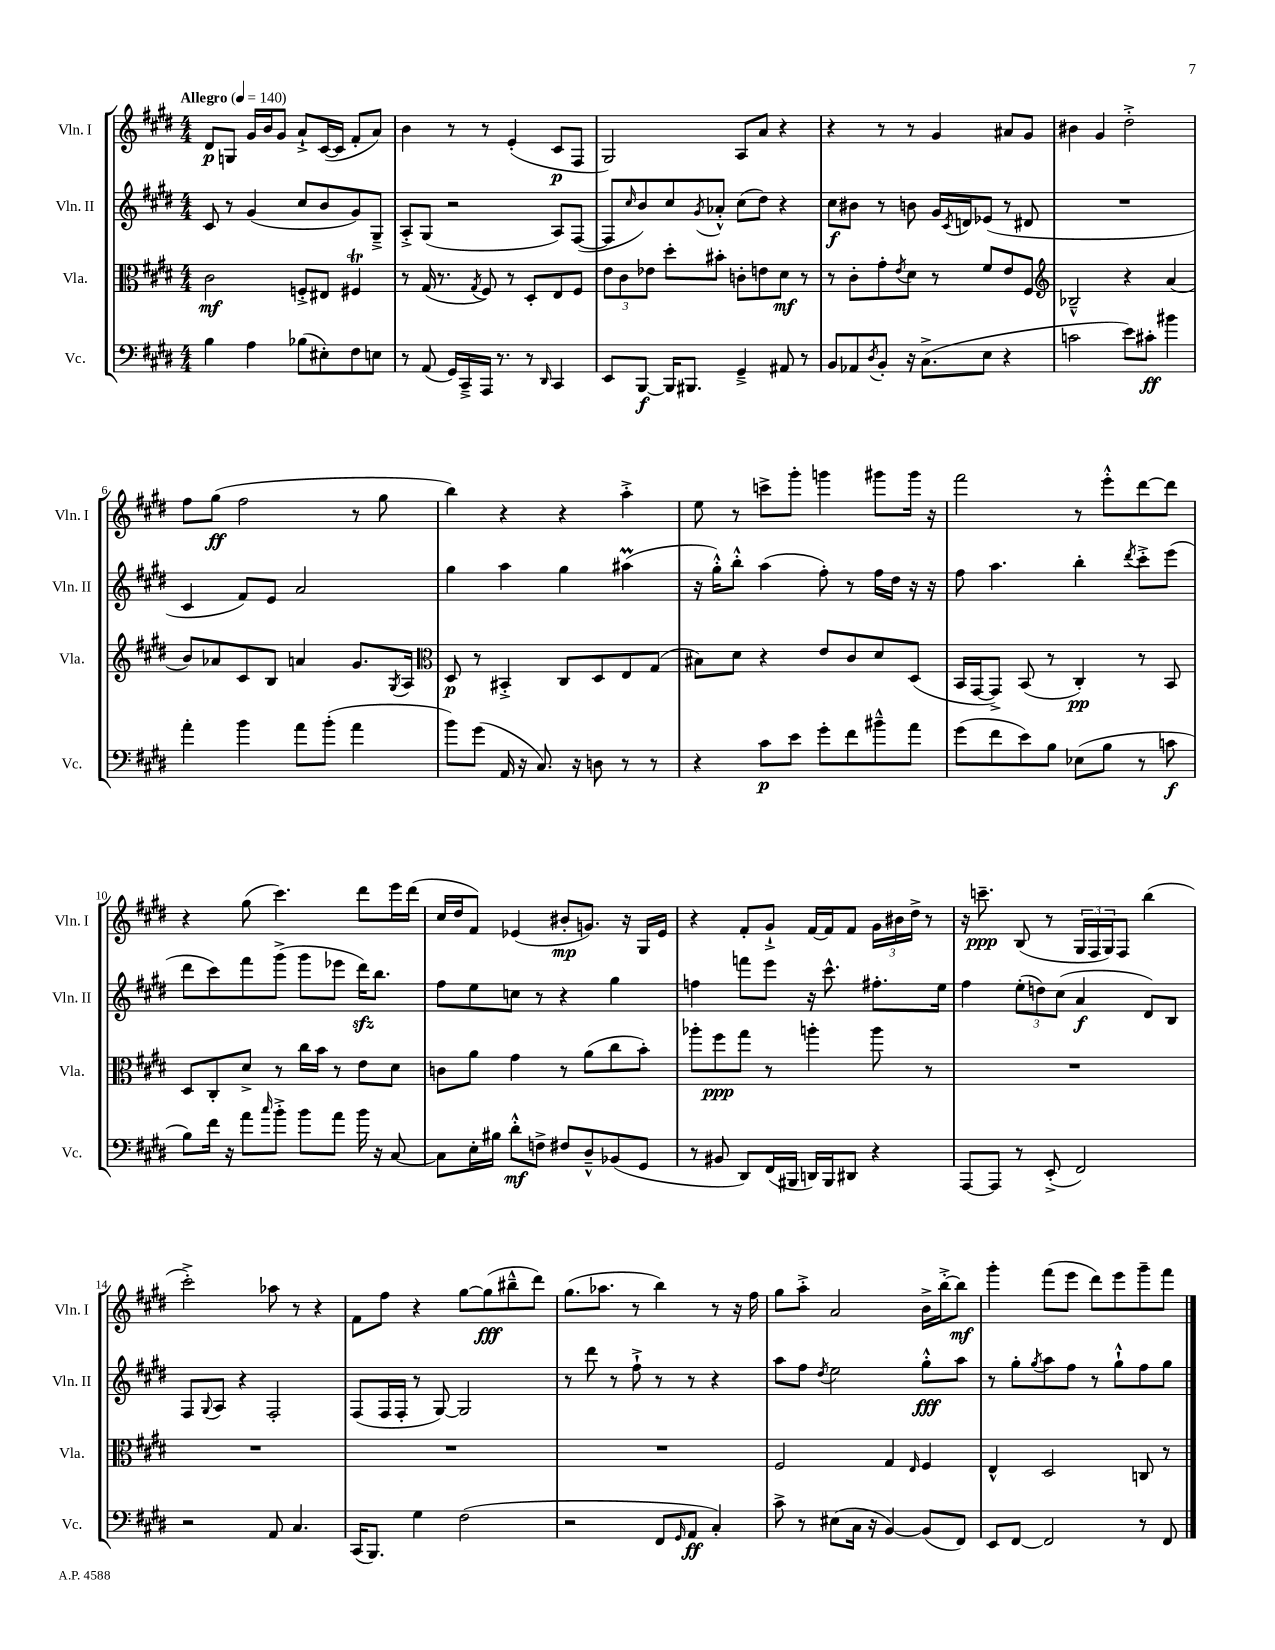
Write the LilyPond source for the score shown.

<<
\new StaffGroup <<
\new Staff = "s0" \with { instrumentName = "Vln. I" shortInstrumentName = "Vln. I" } {
    \clef treble \key e \major \numericTimeSignature \time 4/4 \tempo "Allegro" 4 = 140
    dis'8\p g8 gis'16 b'16 gis'8 a'8-!-> cis'16~( cis'16 fis'8-. a'8) |
    b'4 r8 r8 e'4-.( cis'8\p fis8 |
    gis2) a8 a'8 r4 |
    r4 r8 r8 gis'4 ais'8 gis'8 |
    bis'4 gis'4 dis''2-.-> |
    fis''8 gis''8\ff( fis''2 r8 gis''8 |
    b''4) r4 r4 a''4-.-> |
    e''8 r8 c'''8-> gis'''8-. g'''4 gis'''8 gis'''16 r16 |
    fis'''2 r8 e'''8-.-^ dis'''8~ dis'''8 |
    r4 gis''8( cis'''4.) dis'''8 e'''16 dis'''16( |
    cis''16 dis''16 fis'8) ees'4( bis'8-.\mp g'8.) r16 gis16 ees'16 |
    r4 fis'8-. gis'8-!-> fis'16~ fis'16 fis'8 \tuplet 3/2 { gis'16 bis'16 dis''16-> } r8 |
    r16 c'''8.--\ppp b8( r8 \tuplet 3/2 { gis16 fis16 gis16) } fis8 b''4( |
    cis'''2-.->) aes''8 r8 r4 |
    fis'8 fis''8 r4 gis''8~ gis''8\fff( bis''8---^ dis'''8) |
    gis''8.( aes''8. r8 b''4) r8 r16 fis''16 |
    gis''8 a''8-.-> a'2 b'16-> b''16~-.-> b''8\mf |
    gis'''4-. fis'''8( e'''8 dis'''8) e'''8 gis'''8-- fis'''8 \bar "|." |
}
\new Staff = "s1" \with { instrumentName = "Vln. II" shortInstrumentName = "Vln. II" } {
    \clef treble \key e \major \numericTimeSignature \time 4/4
    cis'8 r8 gis'4( cis''8 b'8 gis'8) gis8---> |
    a8-.-> gis8( r2 a8) fis8~( |
    fis8 \grace { cis''16 } b'8) cis''8 \acciaccatura { gis'8 } aes'8-.-^ cis''8( dis''8) r4 |
    cis''8\f bis'8 r8 b'8 gis'16 \acciaccatura { cis'8 } d'16 ees'8( r8 dis'8 |
    R1 |
    cis'4 fis'8) e'8 a'2 |
    gis''4 a''4 gis''4 ais''4\prall( |
    r16 gis''16-.-^) b''8-.-^ a''4( fis''8-.) r8 fis''16 dis''16 r16 r16 |
    fis''8 a''4. b''4-. \acciaccatura { dis'''8 } cis'''8-.-> e'''8( |
    dis'''8 cis'''8) fis'''8 gis'''8->( gis'''8 ees'''8 dis'''16\sfz) b''8. |
    fis''8 e''8 c''8 r8 r4 gis''4 |
    f''4 f'''8 e'''8 r16 cis'''8.-^ fis''8.-. e''16 |
    fis''4 \tuplet 3/2 { e''8-.( d''8) cis''8( } a'4\f dis'8) b8 |
    fis8 \appoggiatura { gis8 } a8 r4 fis2-. |
    fis8( fis16 fis16-. r8 gis8~) gis2 |
    r8 dis'''8 r8 fis''8-!-> r8 r8 r4 |
    a''8 fis''8 \acciaccatura { dis''8 } e''2 gis''8-.-^\fff a''8 |
    r8 gis''8-. \acciaccatura { gis''8 } a''8 fis''8 r8 gis''8-!-^ fis''8 gis''8 \bar "|." |
}
\new Staff = "s2" \with { instrumentName = "Vla." shortInstrumentName = "Vla." } {
    \clef alto \key e \major \numericTimeSignature \time 4/4
    cis'2\mf f8-.-> eis8 fis4\trill |
    r8 gis16( r8. \acciaccatura { gis8 } fis8) r8 dis8-. e8 fis8 |
    \tuplet 3/2 { e'8 cis'8 ees'8 } dis''8-. bis'8-. c'8-. e'8 dis'8\mf r8 |
    r8 cis'8-. gis'8-. \acciaccatura { e'8 } dis'8 r8 fis'8 e'8 fis8 |
    \clef treble bes2---^ r4 a'4( |
    b'8) aes'8 cis'8 b8 a'4 gis'8. \acciaccatura { gis8 } a16 |
    \clef alto dis8\p r8 bis,4-.-> cis8 dis8 e8 gis8( |
    bis8) dis'8 r4 e'8 cis'8 dis'8 dis8( |
    b,16 gis,16~ gis,8->) b,8( r8 cis4-.\pp) r8 b,8 |
    dis8 cis8-. dis'8-> r8 cis''16 b'16 r8 e'8 dis'8 |
    c'8 a'8 gis'4 r8 a'8( cis''8 b'8-.) |
    aes''8-. fis''8\ppp gis''8 r8 a''4-. a''8 r8 |
    R1 |
    R1 |
    R1 |
    R1 |
    fis2 gis4 \grace { e16 } fis4 |
    e4-^ dis2 c8 r8 \bar "|." |
}
\new Staff = "s3" \with { instrumentName = "Vc." shortInstrumentName = "Vc." } {
    \clef bass \key e \major \numericTimeSignature \time 4/4
    b4 a4 bes8( eis8-.) fis8 e8 |
    r8 a,8( gis,16) cis,16---> a,,16 r8. r8 \grace { dis,16 } cis,4 |
    e,8 b,,8~\f b,,16 bis,,8. gis,4---> ais,8 r8 |
    b,8 aes,8 \acciaccatura { dis8 } b,8-. r16 cis8.->( e8 r4 |
    c'2 e'8) cis'8-.\ff bis'4 |
    a'4-. b'4 a'8 b'8-.( a'4 |
    b'8) gis'8( a,16 r16 cis8.) r16 d8 r8 r8 |
    r4 cis'8\p e'8 gis'8-. fis'8 bis'8---^ a'8 |
    gis'8( fis'8 e'8) b8 ees8( b8 r8 c'8\f |
    b8) fis'16 r16 a'8 \grace { cis''16 } b'8-.-> b'8 a'8 b'16 r16 cis8~ |
    cis8 e16-. bis16 dis'8-.-^\mf f8-> fis8 dis8---^ bes,8( gis,8 |
    r8 bis,8 dis,8) fis,16( bis,,16 d,16) bis,,16 dis,8 r4 |
    a,,8~ a,,8 r8 e,8-.->( fis,2) |
    r2 a,8 cis4. |
    cis,16( b,,8.) gis4 fis2( |
    r2 fis,8 \grace { gis,16 } a,8\ff cis4-.) |
    cis'8-> r8 eis8( cis16 r16 b,4~) b,8( fis,8) |
    e,8 fis,8~ fis,2 r8 fis,8 \bar "|." |
}
>>
>>
